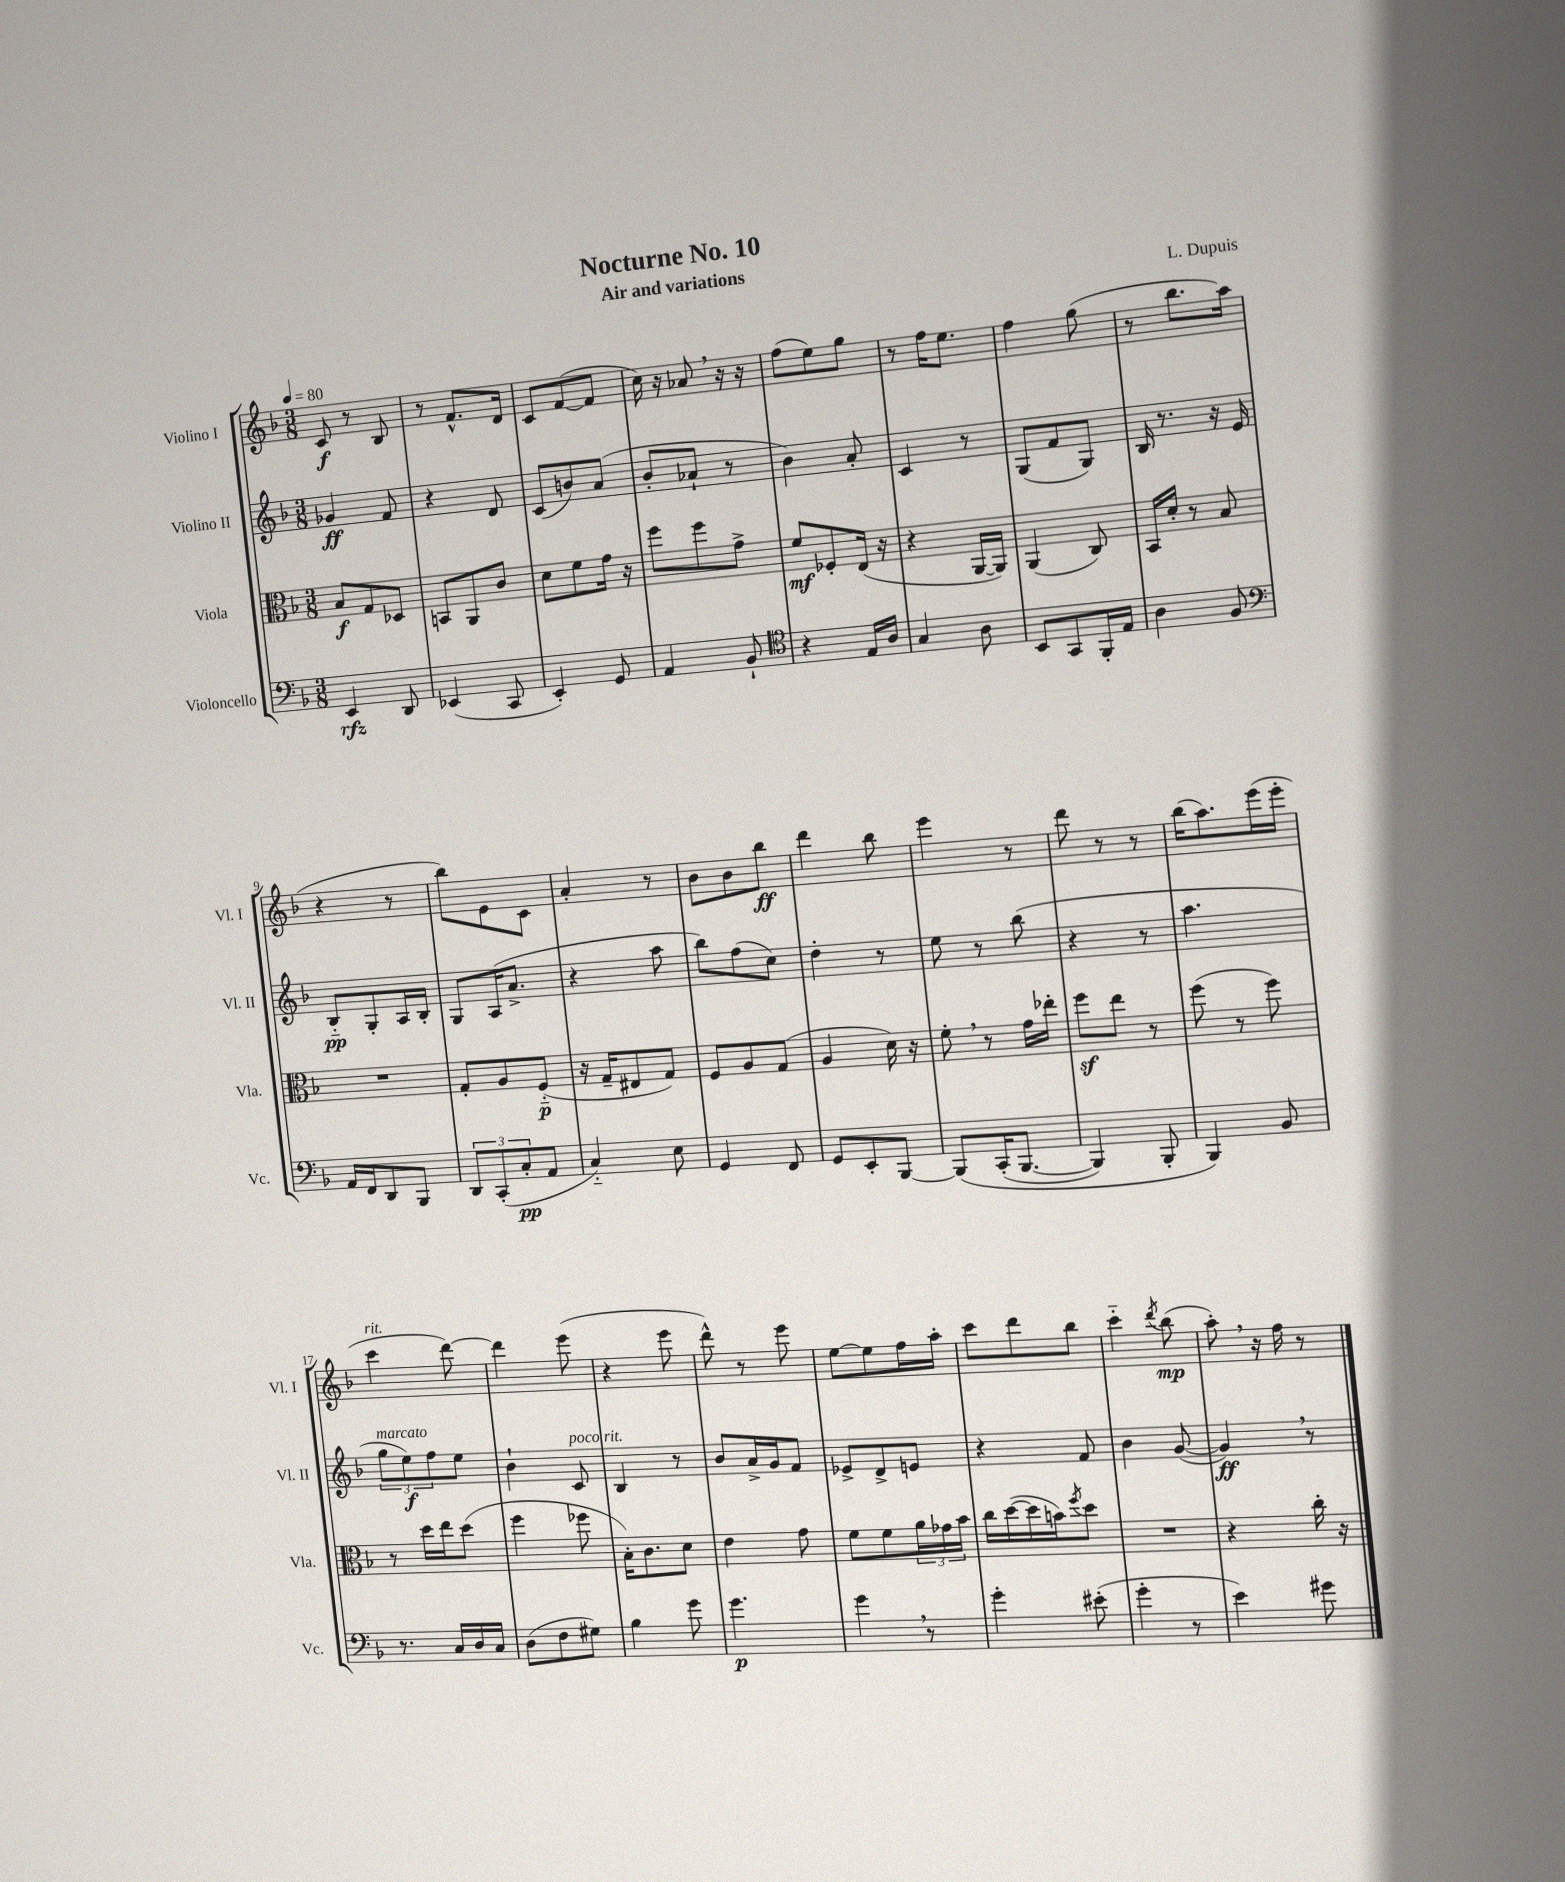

**kern	**dynam	**kern	**dynam	**kern	**dynam	**kern	**dynam
*part4	*part4	*part3	*part3	*part2	*part2	*part1	*part1
*staff4	*staff4	*staff3	*staff3	*staff2	*staff2	*staff1	*staff1
*I"Violoncello	*	*I"Viola	*	*I"Violino II	*	*I"Violino I	*
*I'Vc.	*	*I'Vla.	*	*I'Vl. II	*	*I'Vl. I	*
*clefF4	*	*clefC3	*	*clefG2	*	*clefG2	*
*k[b-]	*	*k[b-]	*	*k[b-]	*	*k[b-]	*
*M3/8	*	*M3/8	*	*M3/8	*	*M3/8	*
*MM80	*	*MM80	*	*MM80	*	*MM80	*
=1	=1	=1	=1	=1	=1	=1	=1
4EE/	rfz	8B-/L	f	4g-X/	ff	8c/	f
.	.	8G/	.	.	.	8r	.
8DD/	.	8D-X/J	.	8f/	.	8B-/	.
=2	=2	=2	=2	=2	=2	=2	=2
(4EE-X/	.	8BBn/L	.	4r	.	8r	.
.	.	8AA/	.	.	.	8.f^^/L	.
8CC/	.	8c/J	.	8d/	.	.	.
.	.	.	.	.	.	16d/Jk	.
=3	=3	=3	=3	=3	=3	=3	=3
4EE'/)	.	8d\L	.	(8c/L	.	8c/L	.
.	.	8f\	.	8bn/)	.	([8f/	.
8GG/	.	16g\Jk	.	(8a/J	.	8f/J]	.
.	.	16r	.	.	.	.	.
=4	=4	=4	=4	=4	=4	=4	=4
4AA/	.	8ff\L	.	8b-'/L	.	16cc\)	.
.	.	.	.	.	.	16r	.
.	.	8ff\	.	8a-X`/J	.	8a-X,/	.
8BB-`/	.	8g^\J	.	8r	.	16r	.
.	.	.	.	.	.	16r	.
=5	=5	=5	=5	=5	=5	=5	=5
*clefC4	*	*	*	*	*	*	*
4r	.	8f/L	mf	4b-\)	.	(8ff\L	.
.	.	8F-X'/	.	.	.	8ee\)	.
16E/LL	.	(16E/Jk	.	8a'/	.	8gg\J	.
16A/JJ	.	16r	.	.	.	.	.
=6	=6	=6	=6	=6	=6	=6	=6
4G/	.	4r	.	4c/	.	8r	.
.	.	.	.	.	.	16ff\KL	.
.	.	.	.	.	.	8.ee\J	.
8A\	.	[16AA/LL	.	8r	.	.	.
.	.	16AA/JJ])	.	.	.	.	.
=7	=7	=7	=7	=7	=7	=7	=7
8BB-/L	.	(4AA/	.	(8G/L	.	4ff\	.
8GG/	.	.	.	8f/	.	.	.
16FF'/L	.	8C/)	.	8G/J)	.	(8gg\	.
16E/JJ	.	.	.	.	.	.	.
=8	=8	=8	=8	=8	=8	=8	=8
4A\	.	16BB-/LL	.	16B-/	.	8r	.
.	.	16d'/JJ	.	8.r	.	.	.
.	.	8r	.	.	.	8.bb-\L	.
8F/	.	8B-/	.	16r	.	.	.
.	.	.	.	16e/	.	16aa\Jk	.
!!LO:LB:g=z
=9	=9	=9	=9	=9	=9	=9	=9
*clefF4	*	*	*	*	*	*	*
16AA/LL	.	4.r	.	8B-/L	pp	4r	.
16FF/J	.	.	.	.	.	.	.
8DD/	.	.	.	8G'/	.	.	.
8BBB-/J	.	.	.	16A/L	.	8r	.
.	.	.	.	16B-'/JJ	.	.	.
=10	=10	=10	=10	=10	=10	=10	=10
12DD/L	.	8G'/L	.	8G/L	.	8bb-\L)	.
(12CC'/	.	.	.	.	.	.	.
.	.	8A/	.	(16A/K	.	8e\	.
12C'/	pp	.	.	.	.	.	.
.	.	.	.	8.a^/J	.	.	.
8AA/J	.	(8F/J	p	.	.	8c\J	.
=11	=11	=11	=11	=11	=11	=11	=11
4C/)	.	16r	.	4r	.	4a'/	.
.	.	16G~/KL	.	.	.	.	.
.	.	8E#X/	.	.	.	.	.
8E\	.	8G/J)	.	8aa\	.	8r	.
=12	=12	=12	=12	=12	=12	=12	=12
4GG/	.	8F/L	.	8bb-\L)	.	8b-\L	.
.	.	8A/	.	(8ff\	.	8b-\	.
8FF/	.	(8G/J	.	8cc\J)	.	8bb-\J	ff
=13	=13	=13	=13	=13	=13	=13	=13
8GG/L	.	4A/	.	4dd'\	.	4ddd\	.
8EE'/	.	.	.	.	.	.	.
[8BBB-/J	.	16d\)	.	8r	.	8bb-\	.
.	.	16r	.	.	.	.	.
=14	=14	=14	=14	=14	=14	=14	=14
(8BBB-/L]	.	8f',\	.	8ee\	.	4eee\	.
(16CC'/K	.	8r	.	8r	.	.	.
[8.BBB-/J	.	.	.	.	.	.	.
.	.	16g\LL	.	(8bb-\	.	8r	.
.	.	16ee-X'\JJ	.	.	.	.	.
=15	=15	=15	=15	=15	=15	=15	=15
4BBB-/])	.	8ffz\L	.	4r	.	8ddd\	.
.	.	8ee\J	.	.	.	8r	.
8BBB-'/	.	8r	.	8r	.	8r	.
=16	=16	=16	=16	=16	=16	=16	=16
4BBB-/)	.	(8ff\	.	4.aa\	.	(16bb-\KL	.
.	.	.	.	.	.	8.aa\)	.
.	.	8r	.	.	.	.	.
8BB-/	.	8ff\)	.	.	.	(16eee\L	.
.	.	.	.	.	.	16eee'\JJ	.
!!LO:LB:g=z
=17	=17	=17	=17	=17	=17	=17	=17
!	!	!	!	!	!	!LO:TX:a:i:t=rit.	!
!	!	!	!	!LO:TX:a:i:t=marcato	!	!	!
8.r	.	8r	.	12gg\L	.	4ccc\	.
.	.	.	.	12ee\)	f	.	.
.	.	16dd\LL	.	.	.	.	.
.	.	.	.	12ff\	.	.	.
16C/LL	.	16ee\J	.	.	.	.	.
16D/	.	(8dd\J	.	8ee\J	.	[8ddd\)	.
16C/JJ	.	.	.	.	.	.	.
=18	=18	=18	=18	=18	=18	=18	=18
(8D\L	.	4ff\	.	4b-`\	.	4ddd\]	.
8F\	.	.	.	.	.	.	.
!	!	!	!	!LO:TX:a:i:t=poco rit.	!	!	!
8G#X\J)	.	8ff-X\	.	8c/	.	(8eee\	.
=19	=19	=19	=19	=19	=19	=19	=19
4B-\	.	16B-'\KL)	.	4B-/	.	4r	.
.	.	8.c\	.	.	.	.	.
8g\	.	8d\J	.	8r	.	8eee\	.
=20	=20	=20	=20	=20	=20	=20	=20
4.g\	p	4e\	.	8b-/L	.	8ddd^^\)	.
.	.	.	.	16a^/L	.	8r	.
.	.	.	.	16g/J	.	.	.
.	.	8g\	.	8f/J	.	8eee\	.
=21	=21	=21	=21	=21	=21	=21	=21
4g,\	.	8f\L	.	8e-X^/L	.	[8ee\L	.
.	.	8f\	.	8d^/	.	8ee\]	.
8r	.	24a\L	.	8en/J	.	16ff\L	.
.	.	24g-X\	.	.	.	.	.
.	.	.	.	.	.	16aa'\JJ	.
.	.	24b-\JJ	.	.	.	.	.
=22	=22	=22	=22	=22	=22	=22	=22
4g'\	.	16cc\LL	.	4r	.	8ccc\L	.
.	.	([16dd\	.	.	.	.	.
.	.	16dd\]	.	.	.	8ddd\	.
.	.	16bn\J)	.	.	.	.	.
.	.	8qff/	.	.	.	.	.
(8e#X'\	.	8dd\J	.	8f/	.	8bb-\J	.
=23	=23	=23	=23	=23	=23	=23	=23
4g'\	.	4.r	.	4b-\	.	4ccc\	.
.	.	.	.	.	.	8qddd/	.
8r	.	.	.	([8g/	.	(8bb-\	mp
=24	=24	=24	=24	=24	=24	=24	=24
4e\)	.	4r	.	4g,/])	ff	8aa',\)	.
.	.	.	.	.	.	16r	.
.	.	.	.	.	.	16ff\	.
8g#X\	.	16cc'\	.	8r	.	8r	.
.	.	16r	.	.	.	.	.
==	==	==	==	==	==	==	==
*-	*-	*-	*-	*-	*-	*-	*-
